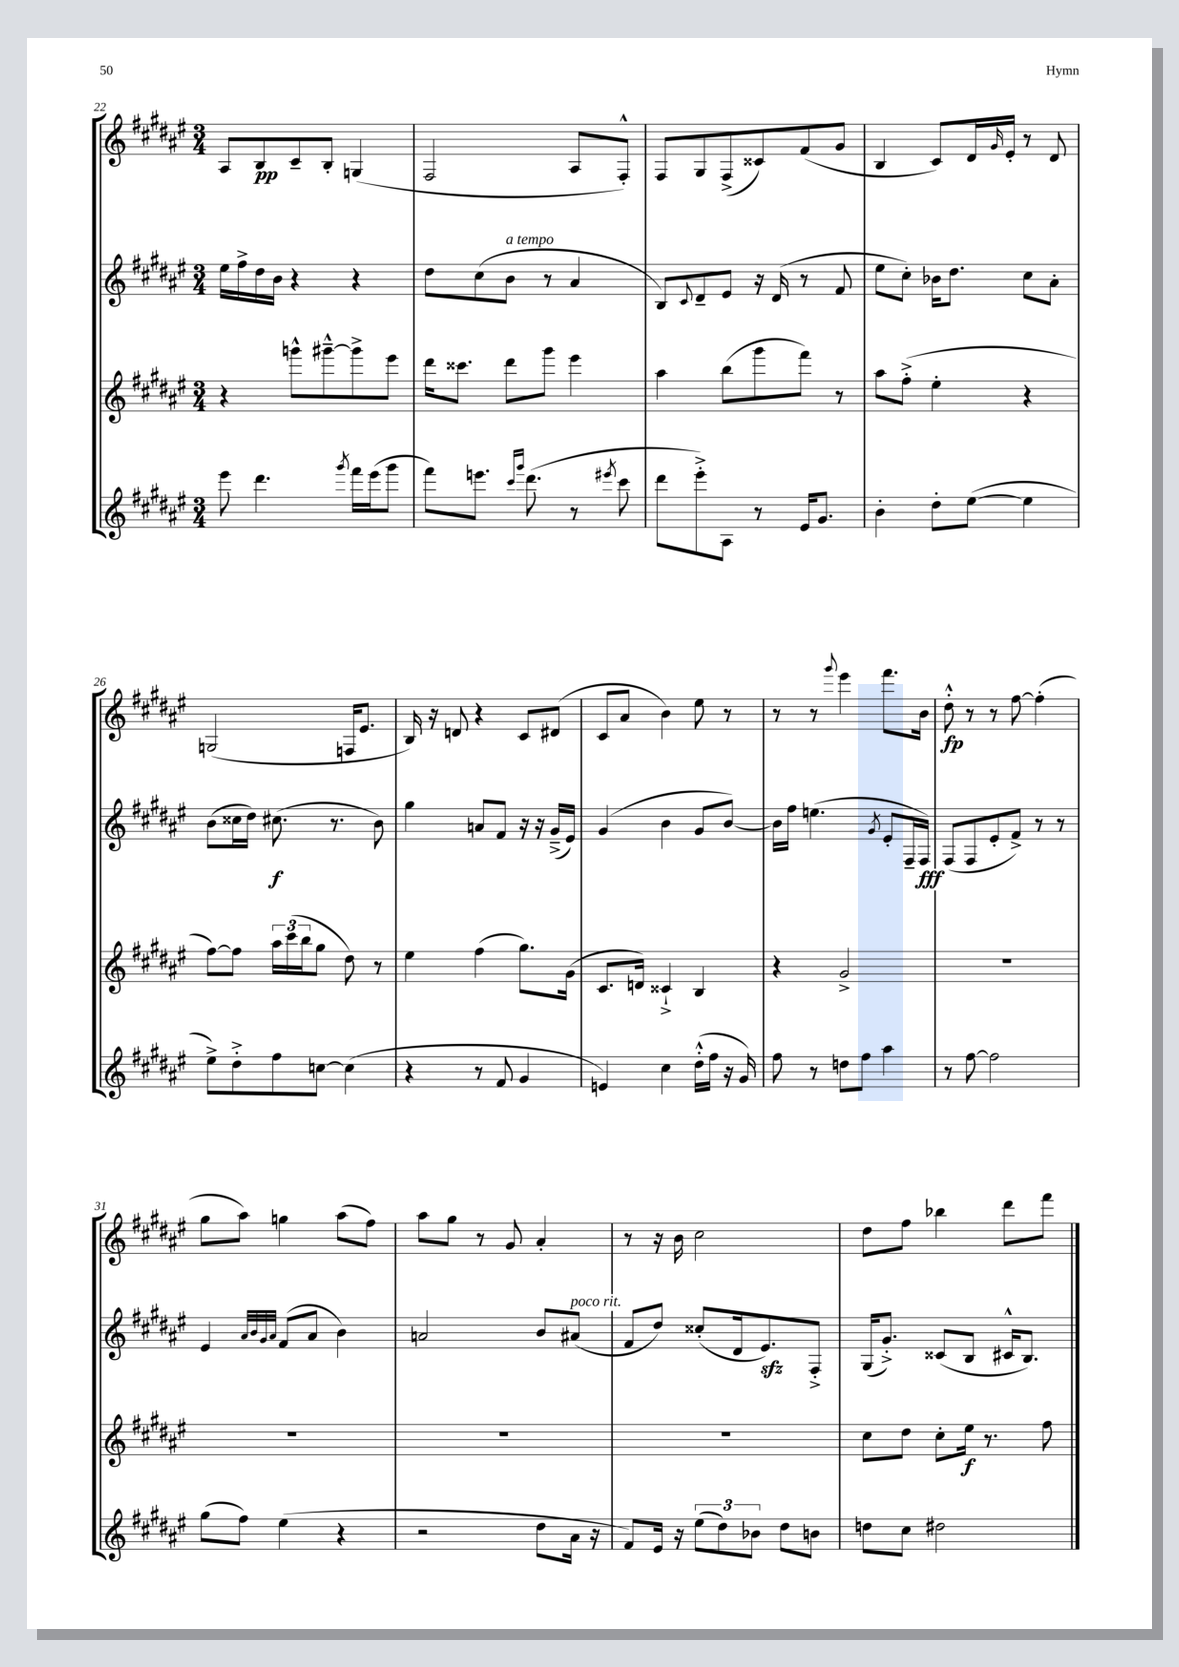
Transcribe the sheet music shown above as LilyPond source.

<<
\new StaffGroup <<
\new Staff = "s0" {
    \clef treble \key fis \major \numericTimeSignature \time 3/4
    ais8 b8\pp cis'8-- b8-. g4( |
    fis2 ais8 fis8-.-^) |
    fis8 gis8 fis8->( cisis'8) fis'8( gis'8 |
    b4 cis'8) dis'16 \grace { gis'16 } eis'16-. r8 dis'8 |
    g2( f16 eis'8. |
    b16) r16 d'8 r4 cis'8 dis'8( |
    cis'8 ais'8 b'4) eis''8 r8 |
    r8 r8 \appoggiatura { gis'''8 } eis'''4 fis'''8. b'16 |
    dis''8-.-^\fp r8 r8 fis''8~ fis''4-.( |
    gis''8 ais''8) g''4 ais''8( fis''8) |
    ais''8 gis''8 r8 gis'8 ais'4-. |
    r8 r16 b'16 cis''2 |
    dis''8 fis''8 bes''4 dis'''8 fis'''8 \bar "|." |
}
\new Staff = "s1" {
    \clef treble \key fis \major \numericTimeSignature \time 3/4
    eis''16 fis''16-> dis''16 b'16 r4 r4 |
    dis''8 cis''8( b'8^\markup { \italic "a tempo" } r8 ais'4 |
    b8) \appoggiatura { cis'8 } dis'8-- eis'8 r16 dis'16( r8 fis'8 |
    eis''8 cis''8-.) bes'16 dis''8. cis''8 ais'8-. |
    b'8( cisis''16 dis''16) cis''8.\f( r8. b'8) |
    gis''4 a'8 fis'8 r16 r16 gis'16--->( eis'16) |
    gis'4( b'4 gis'8 b'8~) |
    b'16 fis''16 e''4.( \acciaccatura { gis'8 } eis'8-. fis16-- fis16\fff) |
    fis8( fis8 eis'8-. fis'8->) r8 r8 |
    eis'4 \grace { ais'32 b'32 gis'32 ais'32 } fis'8( ais'8 b'4) |
    a'2 b'8 ais'8^\markup { \italic "poco rit." }( |
    fis'8 dis''8) cisis''8-.( dis'16 eis'8.\sfz) fis8-.-> |
    gis16( gis'8.-.->) cisis'8( b8 cis'16-^ b8.) \bar "|." |
}
\new Staff = "s2" {
    \clef treble \key fis \major \numericTimeSignature \time 3/4
    r4 g'''8-^ gis'''8~---^ gis'''8-> eis'''8 |
    dis'''16 cisis'''8. dis'''8 gis'''8 eis'''4 |
    ais''4 b''8( gis'''8 fis'''8) r8 |
    ais''8 fis''8-.->( eis''4-. r4 |
    fis''8~) fis''8 \tuplet 3/2 { ais''16 cis'''16( b''16 } gis''8 dis''8) r8 |
    eis''4 fis''4( gis''8.) gis'16( |
    cis'8. d'16) cisis'4-!-> b4 |
    r4 gis'2-> |
    R2. |
    R2. |
    R2. |
    R2. |
    cis''8 dis''8 cis''8-. eis''16\f r8. fis''8 \bar "|." |
}
\new Staff = "s3" {
    \clef treble \key fis \major \numericTimeSignature \time 3/4
    eis'''8 dis'''4. \acciaccatura { gis'''8 } fis'''16 eis'''16( gis'''8 |
    fis'''8) e'''8. \grace { cis'''16 gis'''16 } dis'''8.( r8 \acciaccatura { eis'''8 } cis'''8 |
    dis'''8 eis'''8-.->) ais8 r8 eis'16 gis'8. |
    b'4-. dis''8-. eis''8~( eis''4 |
    eis''8->) dis''8-.-> fis''8 c''8~ c''4( |
    r4 r8 fis'8 gis'4 |
    e'4) cis''4 dis''16-.-^( fis''16 r16 gis'16) |
    fis''8 r8 d''8 fis''8 ais''4 |
    r8 fis''8~ fis''2 |
    gis''8( fis''8) eis''4( r4 |
    r2 dis''8 ais'16 r16 |
    fis'8) eis'16 r16 \tuplet 3/2 { eis''8( dis''8) bes'8 } dis''8 b'8 |
    d''8 cis''8 dis''2 \bar "|." |
}
>>
>>
\layout { \context { \Score currentBarNumber = #22 } }
